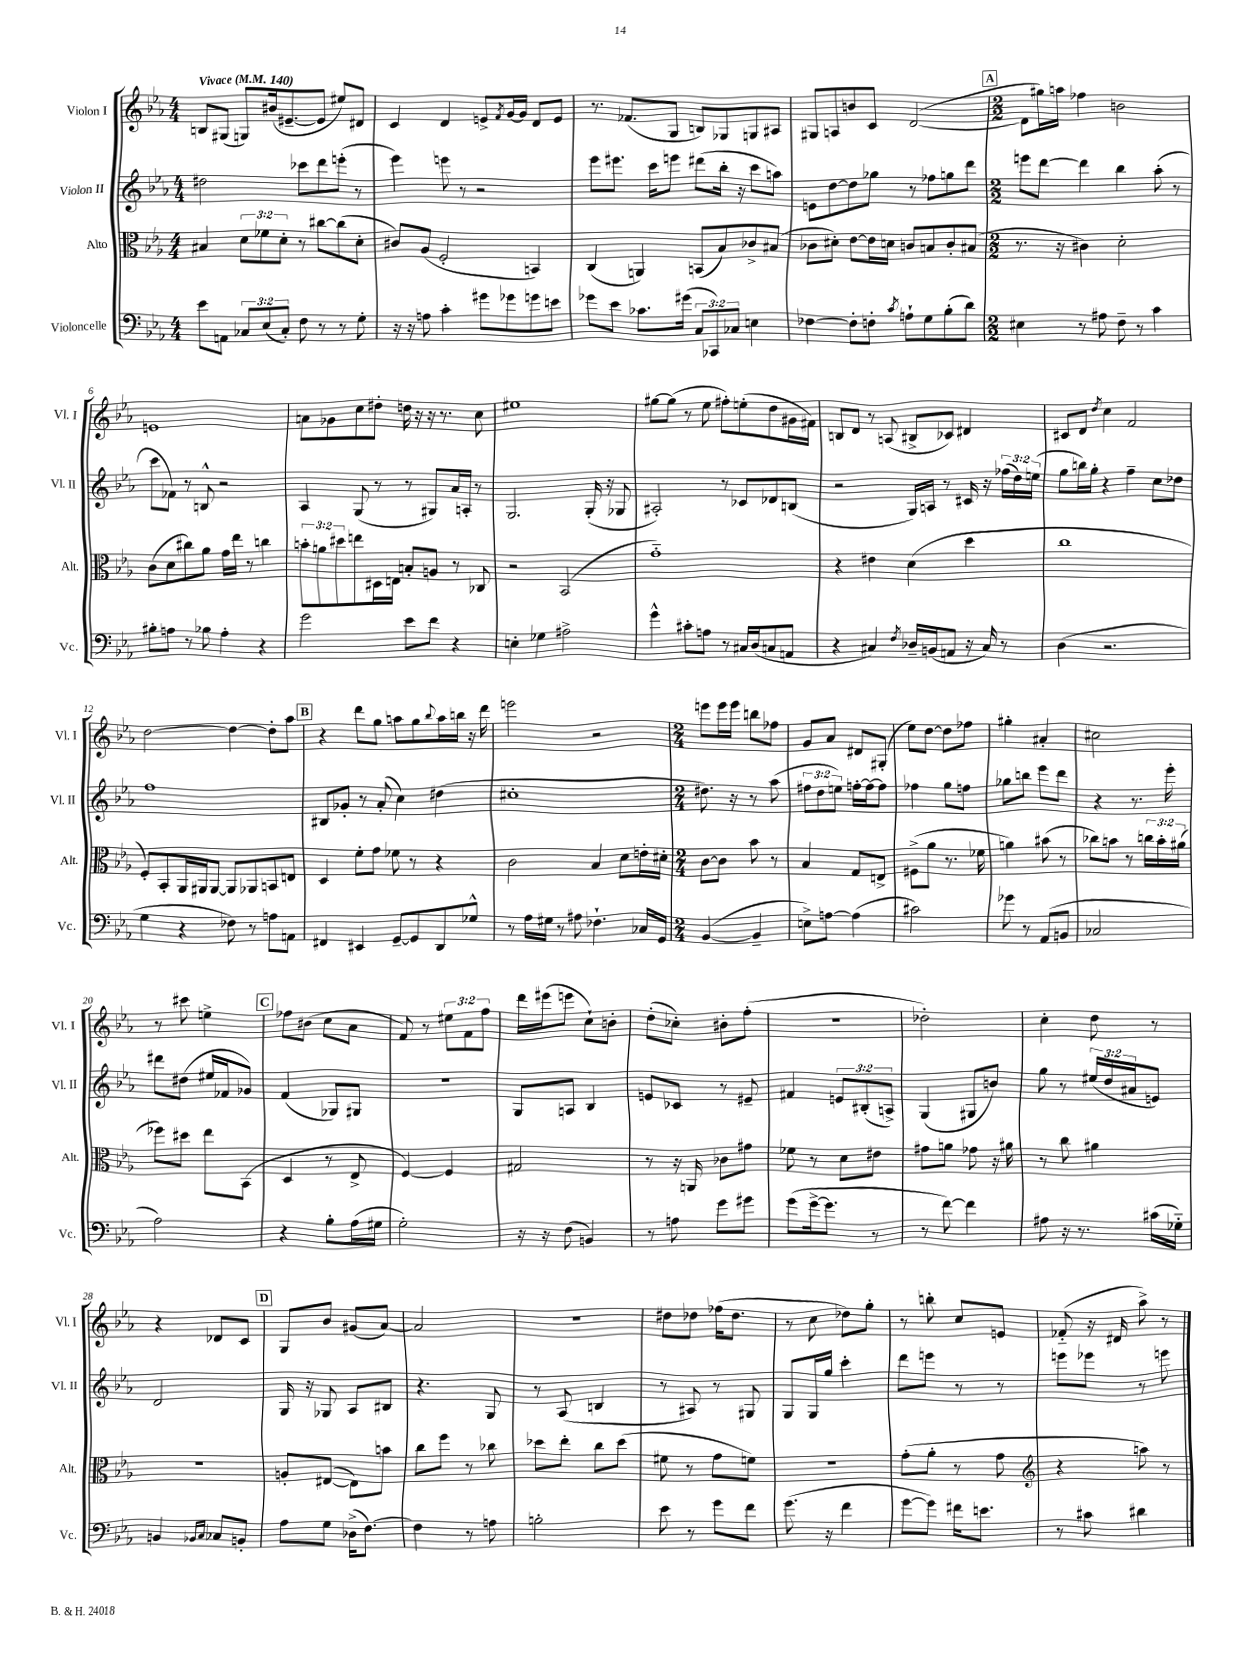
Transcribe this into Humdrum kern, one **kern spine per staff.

**kern	**kern	**kern	**kern
*staff4	*staff3	*staff2	*staff1
*clefF4	*clefC3	*clefG2	*clefG2
*k[b-e-a-]	*k[b-e-a-]	*k[b-e-a-]	*k[b-e-a-]
*M4/4	*M4/4	*M4/4	*M4/4
*MM140	*MM140	*MM140	*MM140
8e-\L	4B#/	2dd#\	8B/L
8AA\J	.	.	(8G#/J
12C-/L	12d\L	.	8G/L)
(12E-/	12f-\	.	.
.	.	.	(16b#/k
12C-'/J)	12d'\J	.	.
.	.	.	[8.e#~/
8F\	8r	8ccc-\L	.
8r	[8cc#\L	8ddd\	8e#/]J
8r	(8cc#\]	(8eee'\J	8ee#/L)
8G'\	8d'\J	8r	8d#/J
=	=	=	=
16r	8c#/L)	4eee-\)	4c/
16r	.	.	.
8A\	(8A-/J	.	.
4c'\	2F'/	8eee\	4d/
.	.	8r	.
8g#\L	.	2r	8e^/L
.	.	.	8qf/
8g-\	.	.	[16g/L
.	.	.	16g/]JJ
8g\	4BB/)	.	8d/L
8e\J	.	.	8e/J
=	=	=	=
8g-\L	(4C/	8eee-\L	8.r
8e-\J	.	8.eee#\J	.
.	.	.	(8.f-/L
8.c-\L	4AA/)	.	.
.	.	16ccc\LK	.
.	.	8eee\J	8G/J
(16g#\Jk	.	.	.
12C/L	(8BB/L	(8ddd#\L	8B/L)
12CC-/)	.	.	.
.	8B-/)	16bb-'\Jk	8G-/
12C-/J	.	.	.
.	.	16r	.
4E\	8c-^/	8ccc\L	8G/
.	(8B#/J	8aa\J)	8A#/J
=	=	=	=
[4F-\	8c-\L	8e\L	8G#/L
.	8d#'\J)	[8dd\	8A/
8F-'\]L	[8e-\L	8dd\]	8b/
8F'\J	16e-\]L	8gg-\J	8c/J
.	16d\JJ	.	.
8qc/	.	.	.
8A`\L	8c/L	8r	([2d/
8G\	8B/	8ff-\L	.
(8B-'\	8c'/	8gg\	.
8d\J)	(8B#/J	8ddd\J	.
=	=	=	=
*M2/2	*M2/2	*M2/2	*M2/2
4E#\	8.r	8eee\L	8d\]L
.	.	[8ddd\J	16gg#\L)
.	16r	.	16aa\JJ
8r	4c#\)	4ddd\]	4ff-\
8A#\	.	.	.
8F~\	2d'\	4bb-\	2b\
8r	.	.	.
4c\	.	(8aa-'\	.
.	.	8r	.
=	=	=	=
8B#'\L	(8c\L	8ccc\L	1e
8A\J	8d\	8f-\J)	.
8r	8cc#\)	8r	.
8B-\	8a-\J	8B^^/	.
4A'\	16g\LL	2r	.
.	16ee-\JJ	.	.
.	8r	.	.
4r	4cc\	.	.
=	=	=	=
2g\	12b'\L	4A-/	8a\L
.	12a\	.	.
.	.	.	8g-\
.	12dd#\	.	.
.	8ee\	(8G/	8cc\
.	16D#\L	8r	8dd#'\J
.	16E\JJ	.	.
8e-\L	8B'/L	8r	16dd\
.	.	.	16r
8f\J	8A/J	8G#/L)	16r
.	.	.	8.r
4r	8r	16a-/L	.
.	.	16A'/JJ	.
.	8C-/	8r	8cc\
=	=	=	=
4E'\	2r	2.G/	1ee#
4G-\	.	.	.
2A#^\	(2BB-/	.	.
.	.	(16G'/	.
.	.	16r	.
.	.	8G-/	.
=	=	=	=
4g^^\	1g'~)	2A#'/)	[8gg#\L
.	.	.	(8gg#\]J
8c#'\L	.	.	8r
8A\J	.	.	8ee-\
8r	.	8r	8ff#'\L)
16C#/LL	.	8c-/L	(8ee'\
(16D/J	.	.	.
8C/	.	8d-/	8dd\
8AA/J	.	(8B/J	16g#\L
.	.	.	16f#\JJ)
=	=	=	=
4r	4r	2r	8B/L
.	.	.	8d/J
4C#/)	4e#\	.	8r
.	.	.	(8A/
8qF/	.	.	.
16D-~/LL	(4d\	16G/LL)	8B#^/L
(16BB/J	.	16A/JJ	.
8AA/J	.	8r	8c-/J)
16r	4dd\	16c#/	4d#/
16C#/)	.	16r	.
8r	.	(24ff-\LL	.
.	.	24dd\)	.
.	.	(24ee\JJ	.
=	=	=	=
(4D\	1cc	8gg\L	8c#/L
.	.	16bb\L)	8d/J
.	.	16gg'\JJ	.
.	.	.	8qdd/
2.r	.	4r	4cc\
.	.	4ff~\	2f/
.	.	8cc\L	.
.	.	8dd-\J	.
=	=	=	=
4G\	8F'/L)	1ff	[2dd\
.	8BB-'/	.	.
4r	16AA-/L	.	.
.	16AA#/J	.	.
.	[8AA#/J	.	.
8F-\)	8AA#/]L	.	4dd\_
8r	8AA-/	.	.
8A\L	8BB/	.	8dd'\]L
8AA\J	8E/J	.	8aa-\J
=	=	=	=
4FF#/	4D/	8B#/L	4r
.	.	8g-'/J	.
4EE#/	8f'\L	8r	8ddd\L
.	8g\J	(8a-'/	8gg\J
[8GG~/L	8f-\	4cc\)	8aa\L
8GG/]	8r	.	8gg\
.	.	.	8qqbb-/
8DD/	4r	(4dd#\	16aa\L
.	.	.	16bb\JJ
8G-^^/J	.	.	16r
.	.	.	16ddd\
=	=	=	=
8r	2c\	1cc#'	2eee\
16A-\LL	.	.	.
16G#\JJ	.	.	.
8r	.	.	.
8A#\	.	.	.
4.F-`\	4B-/	.	2r
.	8d\L	.	.
16C-/LL	16e'\L	.	.
16GG/JJ	16d#'\JJ	.	.
=	=	=	=
*M2/4	*M2/4	*M2/4	*M2/4
([4BB-/	[8c\L	8.dd#\)	8eee\L
.	8c\]J	.	16eee\L
.	.	16r	16eee\JJ
4BB-~/]	8b-\	8r	8bb\L
.	8r	(8aa-\	8ff-\J
=	=	=	=
8E^\L)	4B-/	12ff#\L	8g/L
.	.	12dd\	.
[8A\J	.	.	8a-/J
.	.	12ee\J)	.
(4A\]	8G/L	[16ff'\LL	8d#/L
.	.	16ff\_J	.
.	8E^/J	8ff\]J	(8G#'/J
=	=	=	=
2c#\)	(8F#^\L	4ff-\	8ee-\L)
.	8a-\J	.	[8dd\J
.	8.r	8gg\L	8dd\]L
.	.	8ff\J	8ff-\J
.	16f-\	.	.
=	=	=	=
8g-\	4a\)	8gg-\L	4gg#'\
8r	.	8bb\J	.
(8AA-/L	(8b#\	8eee-\L	4a#'/
8BB/J	8r	8ddd\J	.
=	=	=	=
2C-/	8cc-\L)	4r	2cc#\
.	8b\J	.	.
.	8r	8.r	.
.	24cc\LL	.	.
.	24b'\	.	.
.	.	16eee-'\	.
.	(24a#\JJ	.	.
=	=	=	=
2A-\)	8ff-\L)	8ddd#\L	8r
.	8dd#\J	(8dd#\J	8ccc#\
.	8ee-\L	16ee#/LL	4ee^\
.	.	16f-/J	.
.	(8BB-\J	8g-/J)	.
=	=	=	=
4r	4D/	(4f/	8ff-\L
.	.	.	(8b#\J
8B-'\L	8r	8G-/L)	8cc\L
(16A-\L	8E-^/	8G#/J	8a-\J
16G#\JJ	.	.	.
=	=	=	=
2G'\)	[4F/)	2r	8f/)
.	.	.	8r
.	4F/]	.	12ee#\L
.	.	.	12f\
.	.	.	12ff\J
=	=	=	=
16r	2G#/	8G/L	16ddd\LL
16r	.	.	(16eee#\J
(8F\	.	8A/J	8eee\J
4BB/)	.	4B-/	8cc`\L)
.	.	.	8b'\J
=	=	=	=
8r	8r	8e/L	(8dd'\L
8A\	16r	8c-/J	8cc-'\J)
.	16AA/	.	.
8g\L	8c-\L	8r	8b#'\L
8g#\J	8g#\J	8e#~/	(8ff'\J
=	=	=	=
(8g\L	8f-\	4f#/	2r
[16g^\k	8r	.	.
8.g\]J	.	.	.
.	8d\L	12e/L	.
.	.	(12B#'/	.
8r	8e#\J	.	.
.	.	12A^/J)	.
=	=	=	=
8r	8g#\L	(4G/	2dd-'\)
[8f\)	8a\J	.	.
4f\]	8g-\	8G#/L	.
.	16r	8b/J)	.
.	16a#\	.	.
=	=	=	=
8A#\	8r	8gg\	4cc'\
16r	8cc\	8r	.
8.r	.	.	.
.	4a#\	(24ee#/LL	8dd\
.	.	24dd/	.
.	.	24a#/J	.
(16c#\LL	.	8e/J)	8r
16G-'~\JJ)	.	.	.
=	=	=	=
4BB/	2r	2d/	4r
16qqBB-/LL	.	.	.
16qqC/JJ	.	.	.
8C-/L	.	.	8d-/L
8BB'/J	.	.	8c/J
=	=	=	=
8A-\L	8A'/L	16G/	8G/L
.	.	16r	.
8G\J	([8E#/J	8G-/	8b-/J
(16D-^\LK	8E#\]L)	8A-/L	(8g#/L
[8.F\J)	.	.	.
.	8b\J	8B#/J	[8a-/J)
=	=	=	=
4F\]	8cc\L	4.r	2a-/]
.	8ff\J	.	.
8r	8r	.	.
8A\	8cc-\	8G/	.
=	=	=	=
2B'\	8dd-\L	8r	2r
.	8ee-'\J	(8A-/	.
.	8cc\L	4B/	.
.	(8dd-\J	.	.
=	=	=	=
8e-\	8f#\	8r	8dd#\L
8r	8r	8A#/)	8dd-\J
8g\L	8g\L	8r	(16ff-\LK
.	.	.	8.dd-\J
8f\J	8f\J)	8G#/	.
=	=	=	=
(8.g\	2r	8G/L	8r
.	.	16G/L	8cc\
16r	.	16gg/JJ	.
4f\	.	4ccc'\	8dd-\L)
.	.	.	8gg'\J
=	=	=	=
[8g\L	(8g'\L	8ddd\L	8r
8g\]J)	8a-'\J	8eee\J	8bb'\
16f#\LK	8r	8r	8cc/L
8.e\J	.	.	.
.	8g\	8r	8e/J
=	=	=	=
*	*clefG2	*	*
8r	4r	8eee\L	(8f-'~/
8c#\	.	8eee-\J	16r
.	.	.	16d#/
4d#\	8aa\)	8r	8aa-^\)
.	8r	8eee\	8r
==	==	==	==
*-	*-	*-	*-
